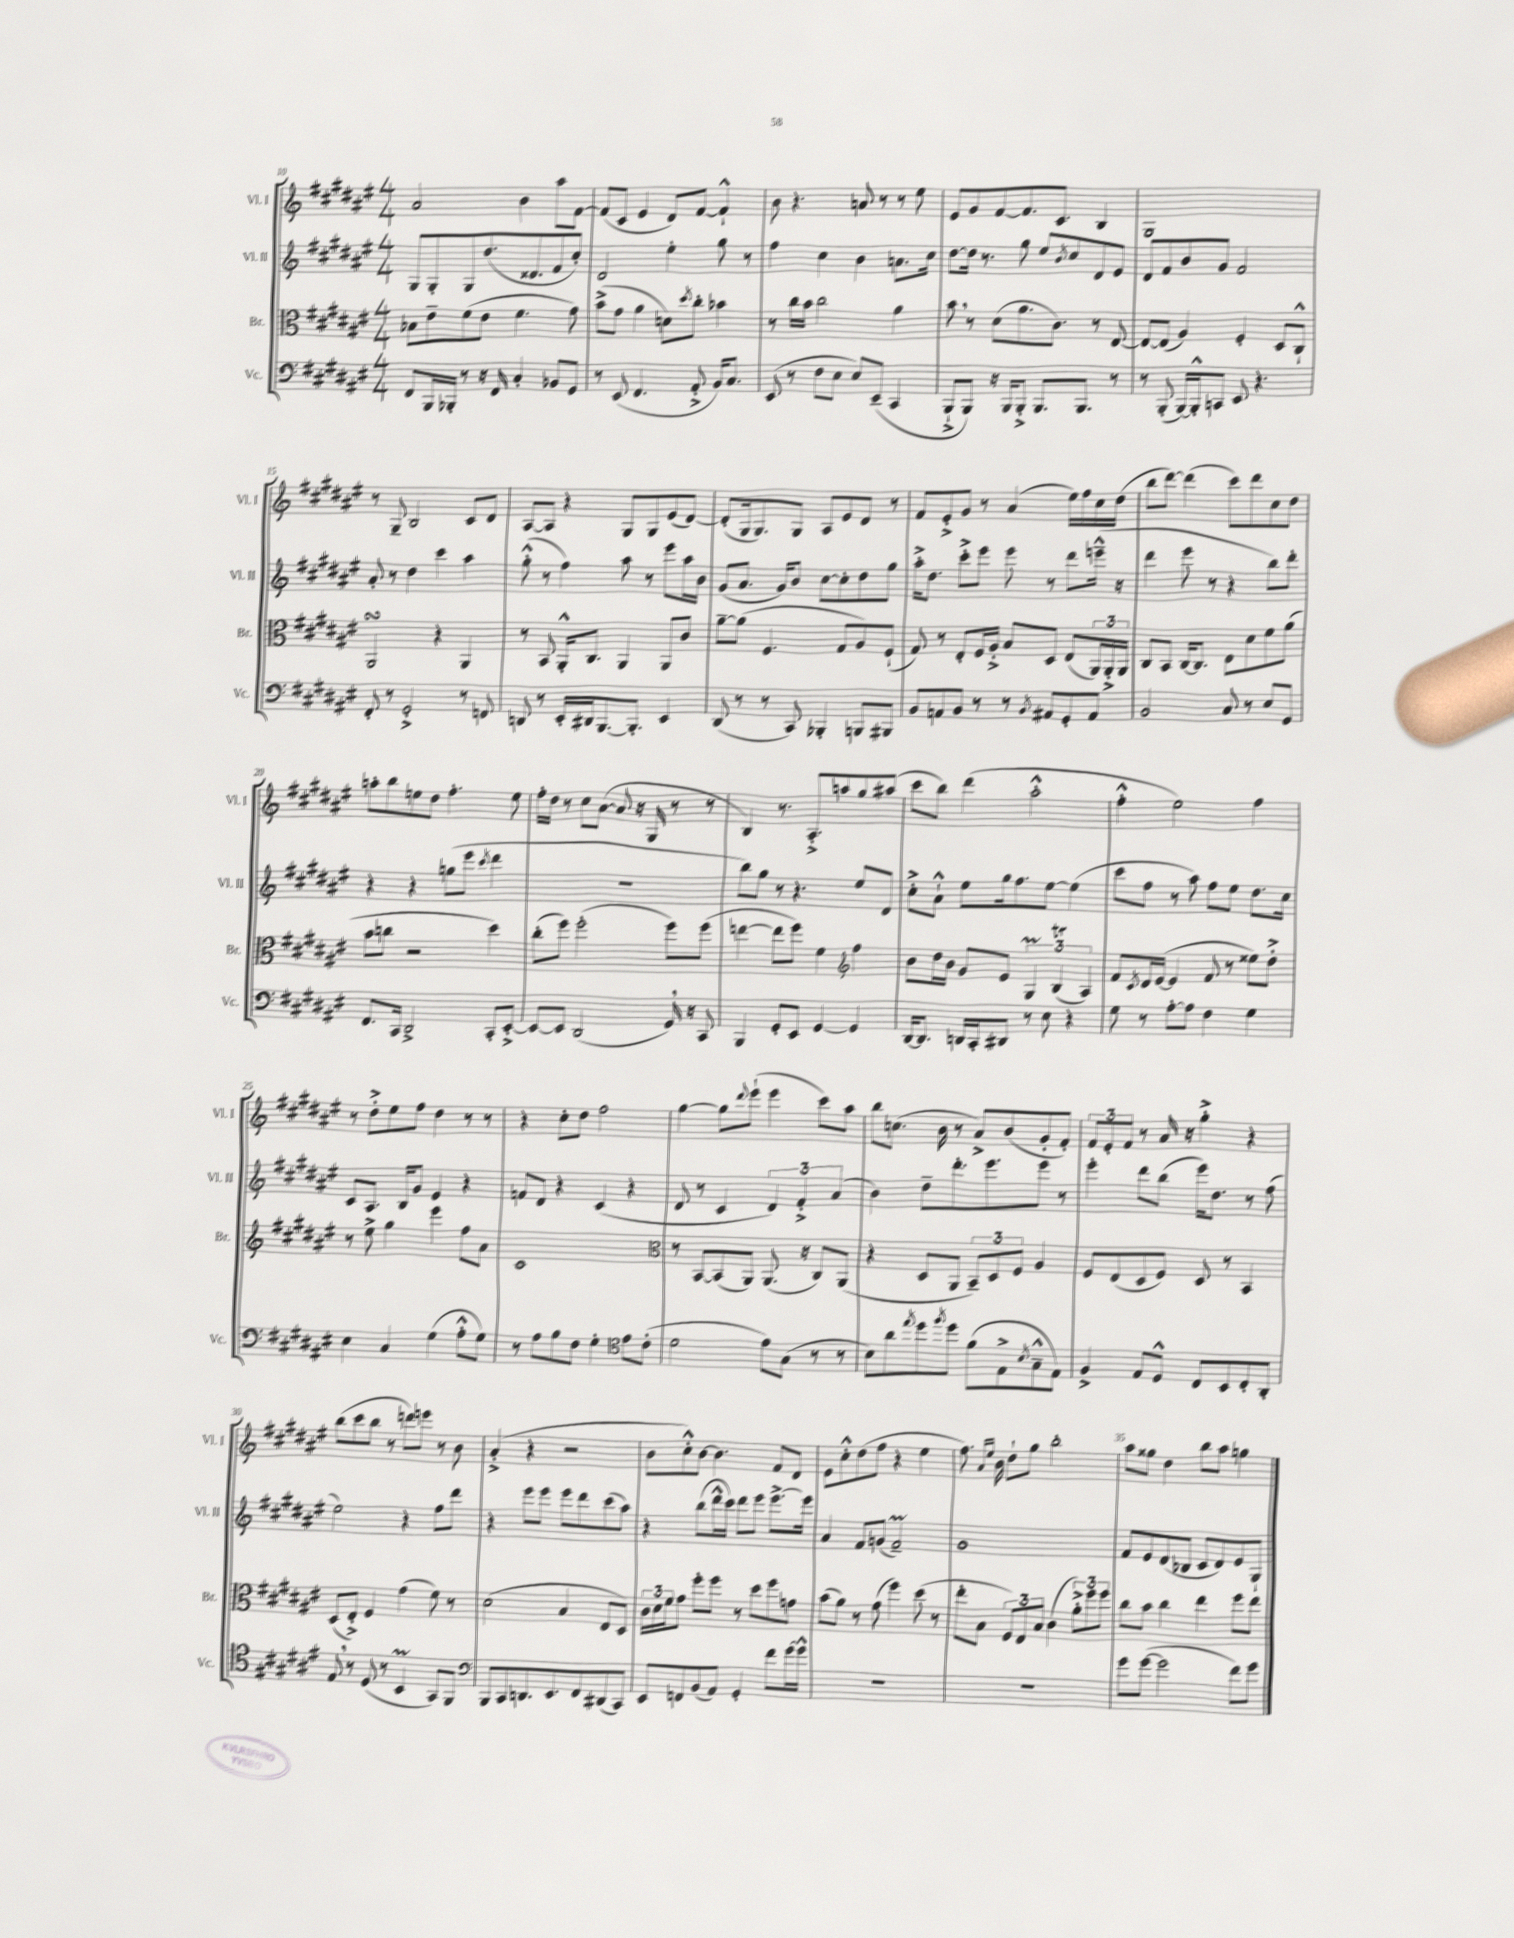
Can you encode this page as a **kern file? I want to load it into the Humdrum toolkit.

**kern	**kern	**kern	**kern
*staff4	*staff3	*staff2	*staff1
*clefF4	*clefC3	*clefG2	*clefG2
*k[f#c#g#d#a#e#]	*k[f#c#g#d#a#e#]	*k[f#c#g#d#a#e#]	*k[f#c#g#d#a#e#]
*M4/4	*M4/4	*M4/4	*M4/4
8FF#	8B-	8G#	2a#
16BBB	8e#~	8G#'	.
16BBB-'	.	.	.
8r	(8f#	8G#	.
16r	8e#	(8.dd#	.
16FF#	.	.	.
4C#'	4.f#	.	4b
.	.	8.d##	.
8BB-	.	8f#	8aa#
8GG#	8g#)	8cc#')	[8f#
=	=	=	=
8r	(8b^	2d#	(8f#]
(8EE#	8g#	.	8c#
4.FF#	4a#	.	4e#
.	8d)	4ee#'	8d#)
.	8qdd#	.	.
8AA#'^	8cc#'	.	[8f#
16BB)	4b-	8gg#	4f#`^^]
8.C#	.	.	.
.	.	8r	.
=	=	=	=
(8EE#	8r	4ff#	8b
8r	16cc#	.	4.r
.	16b	.	.
8F#	2cc#	4cc#	.
8E#	.	.	.
8E#)	.	4b	8a
(8EE#~	.	.	8r
4CC#	4a#	8.a	8r
.	.	.	8ee#
.	.	16cc#	.
=	=	=	=
8BBB`^	8b	[8dd#	8e#
8BBB)	8r	16dd#]	8g#
.	.	8.r	.
16r	(8d#	.	[8f#
16BBB	.	.	.
8BBB'^	8.a#	8gg#	8.f#]
8.BBB	.	8ee#	.
.	8.c#)	.	8.c#
.	.	8qb	.
.	.	8cc#	.
8.BBB	.	.	.
.	8r	8d#	4B
8r	[8E#	8e#	.
=	=	=	=
8r	8E#_	8d#	1G#
(8BBB'	(8E#]	8f#	.
[16BBB)	4A#)	8b	.
16BBB'^^]	.	.	.
8CC	.	8g#	.
8EE#	4F#'	2f#	.
4.r	.	.	.
.	8D#	.	.
.	8C#`^^	.	.
=	=	=	=
8FF#'	2AA#	8a#'	8r
8r	.	8r	8G#~
2GG#'^	.	4dd#	2B
.	4r	4ccc#	.
8r	4AA#	4aa#	8c#
8FF	.	.	8d#
=	=	=	=
8DD	8r	(8gg#'^^	[8A#
8r	8BB	8r	8A#]
16EE#'	16AA#'^^	4ff#)	4r
16DD#	8.C#	.	.
[8.BBB	.	.	.
.	4AA#	8aa#	8G#
8.BBB']	.	.	.
.	.	8r	8G#
4EE#	8AA#	8eee#	(8e#
.	8c#	16aa#	[8d#)
.	.	16b	.
=	=	=	=
(8DD#	[8a#~	(8g#	(8d#']
8r	(8a#]	8.a#	16G#
.	.	.	8.G#)
8r	4.F#	.	.
.	.	16g#)	.
8CC#)	.	8b	8G#
4BBB-'	.	[8cc#	8A#
.	8G#	8cc#']	8e#
8BBB	8A#)	8dd#	8d#
8BBB#	(8F#`	8gg#	8r
=	=	=	=
8BB	8G#)	16aa#'^	8f#
.	.	8.dd#	.
8AA	8r	.	8e#'^
8BB	8E#'	8ccc#'^	8g#
8r	16F#	8eee#	8r
.	16A#'^	.	.
8r	8B	8eee#	(4a#
8qBB	.	.	.
8AA#	8D#	8r	.
8GG#'	(8E#	8ddd#	16ee#)
.	.	.	16ff#
8AA#	24AA#)	(16eee~^^	16cc#
.	24AA#'^	.	.
.	.	16r	(16dd#
.	24AA#	.	.
=	=	=	=
2BB	8C#	4ddd#	8bb
.	8BB	.	[8ddd#)
.	[16C#	8eee#	(4ddd#]
.	8.C#]	.	.
.	.	8r	.
8C#	8E#	4r	8ccc#)
8r	8d#	.	8ddd#
8E#	8f#	8bb)	8cc#
8GG#	(8a#	8ddd#'	8dd#
=	=	=	=
8.FF#	8b	4r	8aa'
.	8cc	.	8bb
16CC#	.	.	.
2DD#^	2r	4r	8ee
.	.	.	8dd#
.	.	(8gg	4.ff#'
.	.	8eee#	.
.	.	8qccc#	.
8CC#'	4dd#)	4ddd#	.
[8EE#'^	.	.	8ee
=	=	=	=
8EE#_	(8cc#'	1r	16ff#'
.	.	.	16dd#
8EE#]	8ff#)	.	8r
(2DD#	(2ff#'	.	8cc#
.	.	.	([8a#
.	.	.	8a#]
.	.	.	16r
.	.	.	16G#
16GG#)	8ff#)	.	8r
16r	.	.	.
8CC#	(8ff#	.	8r
=	=	=	=
4BBB	[4ee	8bb)	4B)
.	.	8gg#	.
8GG#'	8ee]	8r	8.r
8EE#	8ff#)	4.r	.
.	.	.	8.A#'^
[4GG#	4f#	.	.
.	.	.	8aa
*	*clefG2	*	*
4GG#]	4ff#	8ee#	8gg#
.	.	8d#	(8aa#
=	=	=	=
[16DD#	8b	8cc#'^	8ccc#
8.DD#]	.	.	.
.	16dd#	8a#`^^	8bb)
.	16b	.	.
16DD	8g#	8ee#	(4ddd#
16CC#'	.	.	.
8DD#	8e#	16gg#	.
.	.	8.ff#	.
8r	6G#	.	2aa#'^^
8E#	.	[8ee#	.
.	(6B	.	.
4r	.	(4ee#]	.
.	6A#)	.	.
=	=	=	=
8G#	8f#	8ccc#	4ff#'^^
.	8qc#	.	.
8r	16d#	8ff#	.
.	([16e#	.	.
[8A#'	4e#]	8r	2ee#)
8A#]	.	8aa#)	.
4F#	8f#	8ff#	.
.	8r	8ee#	.
4G#	8ee##)	8.dd#	4ff#
.	8dd#'^	.	.
.	.	16cc#	.
=	=	=	=
4E#	8r	8c#	8r
.	8ee#^	8.A#	8dd#'^
4C#	4gg#	.	8ee#
.	.	16B	.
.	.	8g#	8ff#
(4G#	4eee#	4e#	4dd#
8A#'^^	8ff#	4r	8r
8G#)	8a#	.	8r
=	=	=	=
8r	1c#	8f	4r
8A#	.	8d#	.
8B	.	4r	8cc#'
8F#	.	.	8dd#
4G#'	.	(4c#	2ff#
*clefC4	*	*	*
8e#	.	4r	.
(8c#'	.	.	.
=	=	=	=
*	*clefC3	*	*
2d#	8r	8d#	[4gg#
.	[8BB	8r	.
.	(8BB]	4c#	8gg#]
.	.	.	8qqddd#
.	8AA#)	.	(8eee#`
8e#)	(8.AA#	6d#)	4eee#
(8G#	.	.	.
.	.	6f#'^	.
.	16r	.	.
8r	8C#)	.	8ccc#)
.	.	(6a#	.
8r	(8AA#	.	8aa#
=	=	=	=
8B)	4r	4b)	8bb
8a#	.	.	(8.cc
8qee#	.	.	.
8dd#	8D#	8dd#~	.
.	.	.	16b
8qff#	.	.	.
8dd#	8AA#	8.ddd#'	8r
(8f#	12BB~)	.	8a#^)
.	.	8.eee#	.
.	12D#	.	.
8E#^	.	.	(8b
.	12F#	.	.
8qB	.	.	.
8G#~^^	4A#	8eee#	8g#'
8E#)	.	8r	8f#')
=	=	=	=
4F#^	8F#	4eee#'	12f#
.	.	.	12e#'
.	(8E#	.	.
.	.	.	12f#
8E#	8D#	8ddd#	8r
8D#^^	8F#)	(8bb	16a#
.	.	.	16r
8C#	8D#	16eee#)	4gg#'^
.	.	8.dd#	.
8BB	8r	.	.
8C#'	4BB	8r	4r
8AA#'	.	(8ff#	.
=	=	=	=
8E#	(8D#	2ee#)	(8bb
8r	8E#'^)	.	8ccc#
(8D#	4F#	.	8bb
8r	.	.	8r
4BB	(4g#	4r	8ddd)
.	.	.	8eee
8GG#)	8f#)	8ff#	8r
8FF#	8r	8ddd#	8b
=	=	=	=
*clefF4	*	*	*
8BBB	(2d#	4r	(4a#'^
8CC#	.	.	.
8.DD	.	8eee#	4r
.	.	8eee#	.
8.EE#	.	.	.
.	4B	8eee#	2r
8FF#	.	8ddd#	.
(8DD#	8E#	(8ccc#	.
8CC#)	8D#)	8aa#)	.
=	=	=	=
8EE#	24c#	4r	8b
.	24d#	.	.
.	24f#	.	.
8FF	8g#	.	8cc#'^^)
(8BB	8ff#'	(8bb	[8b
8AA#)	8ff#	16ddd#^^	4.b]
.	.	16ccc#)	.
4GG#'	8r	8ddd#	.
.	8dd#	8eee#	.
8f#	8ff#	[8.eee#^	8f#
[16g#	8g	.	8d#
16g#^^]	.	16eee#]	.
=	=	=	=
1r	(8b	4a#	8e#
.	8a#)	.	8cc#'^^
.	8r	8f#	(8dd#
.	(8g#	(8g	8ff#
.	4ff#)	2f#~)	4r
.	(8dd#	.	4ee#
.	8r	.	.
=	=	=	=
1r	8ee#'	1g#	8.ff#)
.	8B	.	.
.	.	.	16qqa#
.	.	.	16qqee#
.	.	.	16b
.	12F#)	.	8dd#`
.	12E#	.	.
.	.	.	8gg#
.	12B	.	.
.	(4c#	.	2bb'
.	12a#'^)	.	.
.	12ff#	.	.
.	12ff#	.	.
=	=	=	=
8g#	8cc#	8f#	8aa#
([8g#	8b	8e#	8gg##
2g#]	4cc#	(8d#	4dd#
.	.	8B-	.
.	4ee#	8c#	8bb
.	.	8d#)	8aa#
8f#)	8ff#	8e#	4gg
8g#	8ee#	8G#`	.
==	==	==	==
*-	*-	*-	*-
